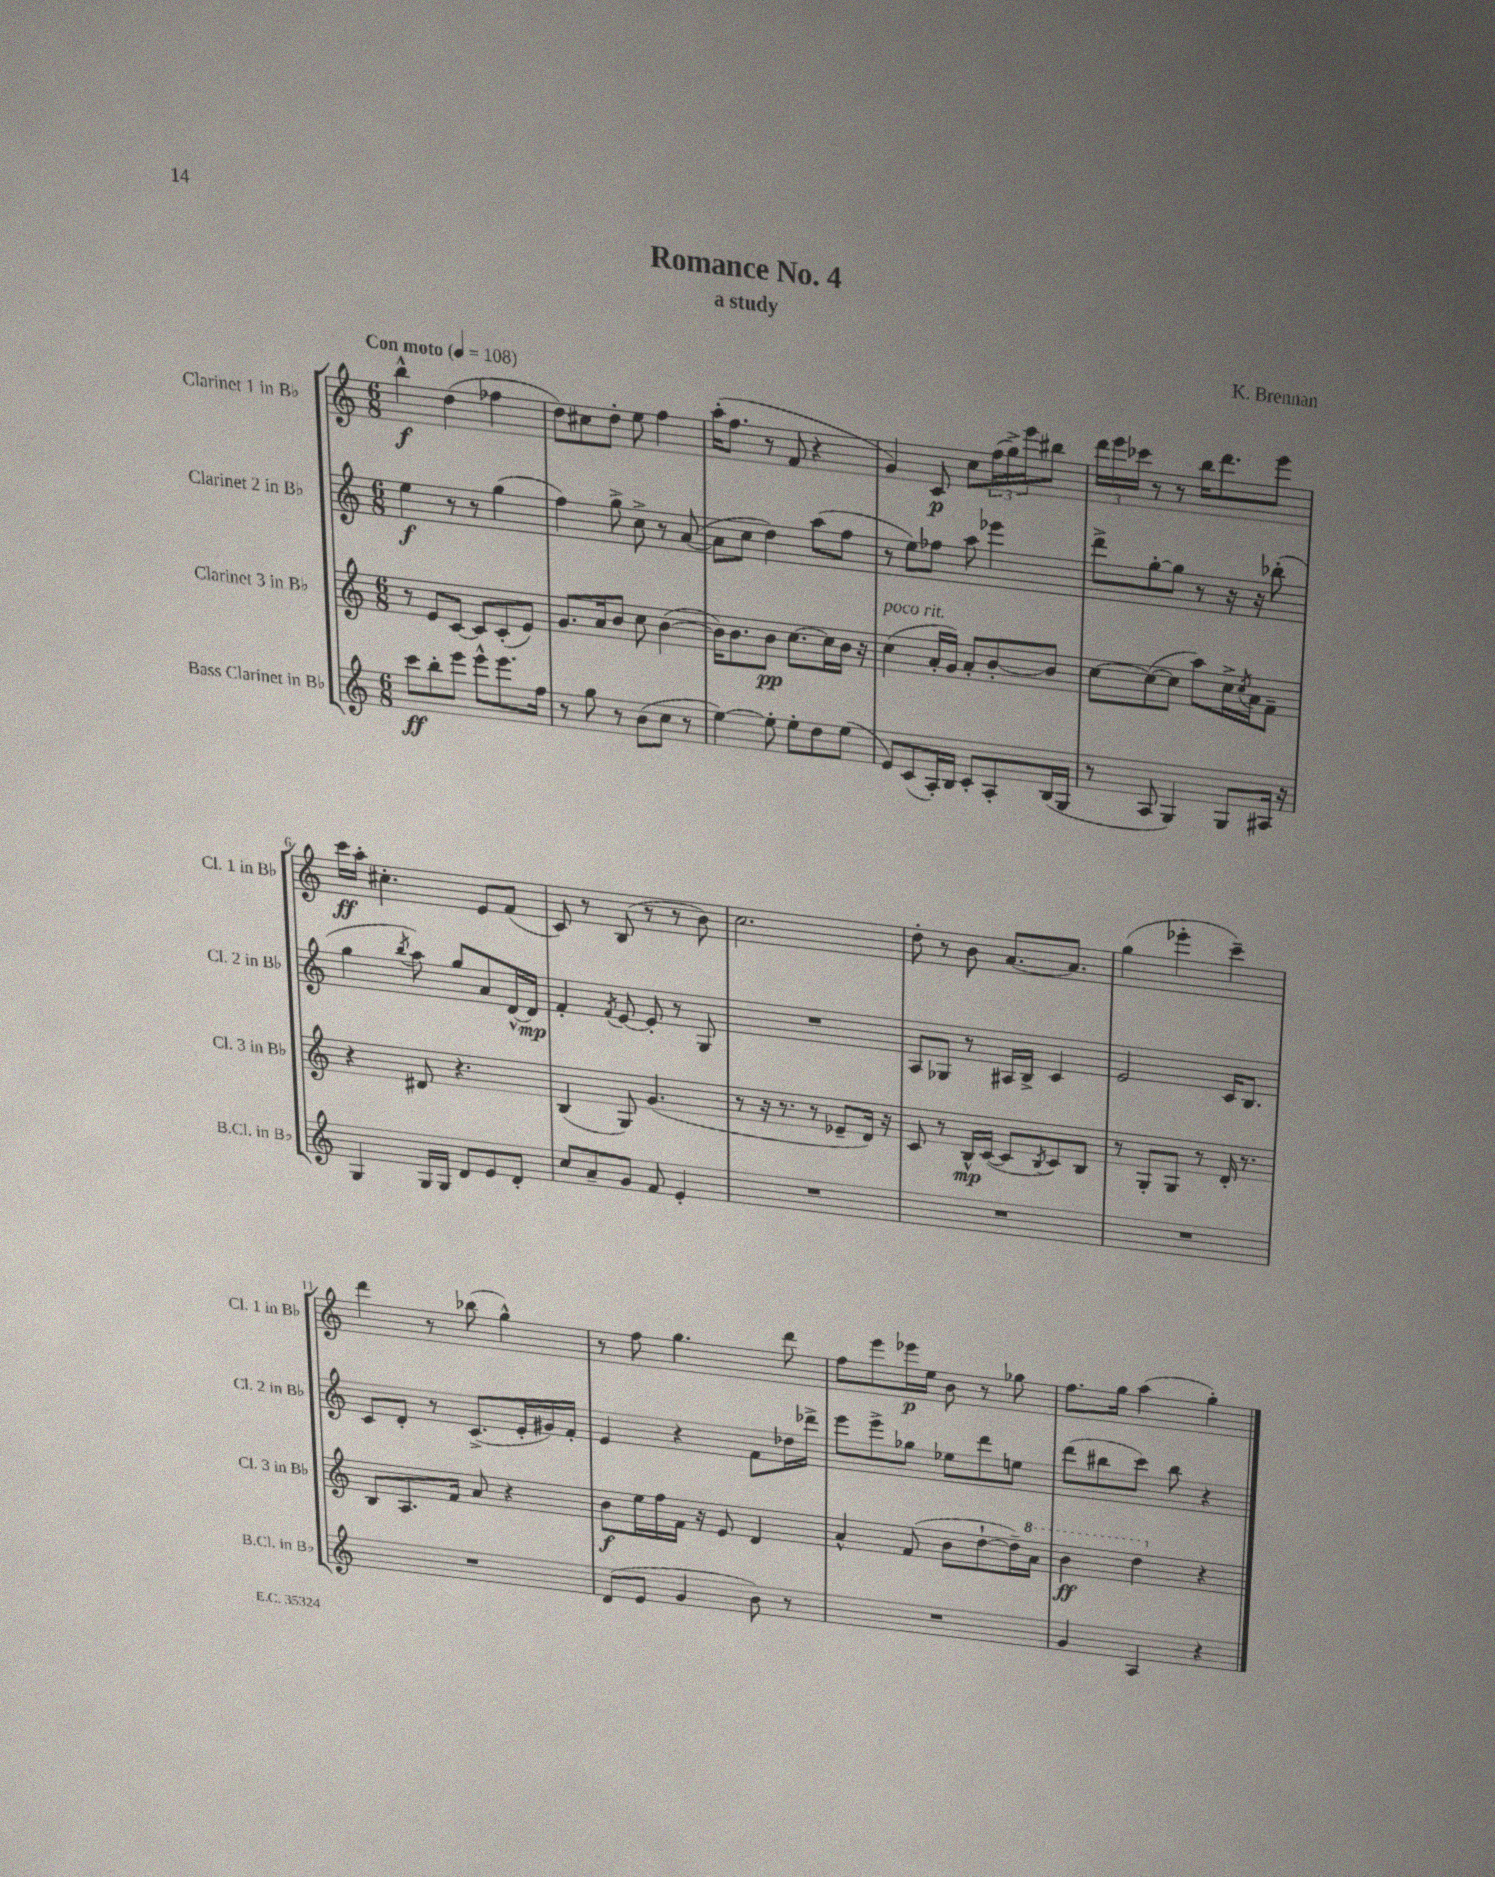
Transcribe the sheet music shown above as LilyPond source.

\header { title = "Romance No. 4" composer = "K. Brennan" subtitle = "a study" }
<<
\new StaffGroup <<
\new Staff = "s0" \with { instrumentName = "Clarinet 1 in Bb" shortInstrumentName = "Cl. 1 in Bb" } {
    \clef treble \key c \major \numericTimeSignature \time 6/8 \tempo "Con moto" 4 = 108
    b''4-^\f d''4( fes''4 |
    d''8) cis''8 d''8-. e''8 f''4 |
    a''16-.( f''8. r8 f'8 r4 |
    g'4) c'8\p c''8 \tuplet 3/2 { f''16( g''16->) e'''16 } bis''8 |
    \tuplet 3/2 { d'''16 e'''16 ces'''16 } r8 r8 b''16 d'''8. e'''8 |
    c'''16\ff a''16-. cis''4.-. e'8 f'8( |
    c'8) r8 b8( r8 r8 b'8) |
    c''2. |
    d''8-. r8 b'8 a'8.~ a'8. |
    g''4( ees'''4-. c'''4--) |
    d'''4 r8 bes''8( g''4-^) |
    r8 f''8 g''4. d'''8 |
    f''8 e'''8 ees'''16\p e''16 b'8 r8 ges''8 |
    f''8. g''16 a''4( g''4-.) \bar "|." |
}
\new Staff = "s1" \with { instrumentName = "Clarinet 2 in Bb" shortInstrumentName = "Cl. 2 in Bb" } {
    \clef treble \key c \major \numericTimeSignature \time 6/8
    e''4\f r8 r8 g''4( |
    f''4) g''8-> c''8-> r8 a'8~( |
    a'8 c''8 d''4) a''8( f''8 |
    r8 e''8) fes''8 a''8 ees'''4 |
    d'''8-> g''8~-. g''8 r8 r16 r16 bes''8-.( |
    g''4 \acciaccatura { b''8 } a''8) g''8 a'8 d'16~-^ d'16\mp |
    f'4-. \acciaccatura { f'8 } e'8~ e'8-. r8 g8 |
    R2. |
    a8 ges8 r8 ais16 b16-> c'4 |
    e'2 c'16 b8. |
    c'8 d'8-. r8 c'8.->( e'16-. gis'16) f'16-. |
    e'4 r4 f'8 des''16 des'''16-> |
    e'''8 e'''8-> ges''8 ees''8 d'''8 e''8 |
    d'''8( bis''8 c'''8) bis''8 r4 \bar "|." |
}
\new Staff = "s2" \with { instrumentName = "Clarinet 3 in Bb" shortInstrumentName = "Cl. 3 in Bb" } {
    \clef treble \key c \major \numericTimeSignature \time 6/8
    r8 e'8 c'8~ c'8 c'8-.( e'8) |
    g'8. a'16 b'8 c''8 b'4~( |
    b'16) b'8. b'8\pp c''8.~ c''16 b'16 r16 |
    c''4^\markup { \italic "poco rit." }( a'16-. g'16) a'8-. b'8~-. b'8 |
    c''8~ c''8~( c''8 a''8) c''16-> \acciaccatura { c''8 } a'16 f'8-- |
    r4 dis'8 r4. |
    b4( g8) g'4.( |
    r8 r16 r8. r8 ees'8-- d'16) r16 |
    c'8 r8 b16-^\mp c'16~( c'8 \acciaccatura { b8 } c'8) b8 |
    r8 g8-. g8 r8 d'16-. r8. |
    b8 a8. f'16 a'8 r4 |
    b'8\f e''16 f''16 f'16 r16 e'8 d'4 |
    a'4-^ f'8( b'8 d''8~-! d''16--) \ottava #1 a''16 |
    b''4\ff d'''4 \ottava #0 r4 \bar "|." |
}
\new Staff = "s3" \with { instrumentName = "Bass Clarinet in Bb" shortInstrumentName = "B.Cl. in Bb" } {
    \clef treble \key c \major \numericTimeSignature \time 6/8
    c'''8\ff b''8-. e'''8 e'''8-^ e'''8. f''16 |
    r8 g''8 r8 b'8( c''8 r8 |
    e''4~) e''8-. e''8-. d''8 e''8( |
    e'8) c'8( a16-.) b16 c'8-. a8-. b16( g16 |
    r8 a8 g4) g8 ais16 r16 |
    g4 g16 g16 d'8 e'8 d'8-. |
    c''8 a'8-- g'8 f'8 e'4-. |
    R2. |
    R2. |
    R2. |
    R2. |
    d'8( e'8 g'4 b'8) r8 |
    R2. |
    g'4 a4 r4 \bar "|." |
}
>>
>>
